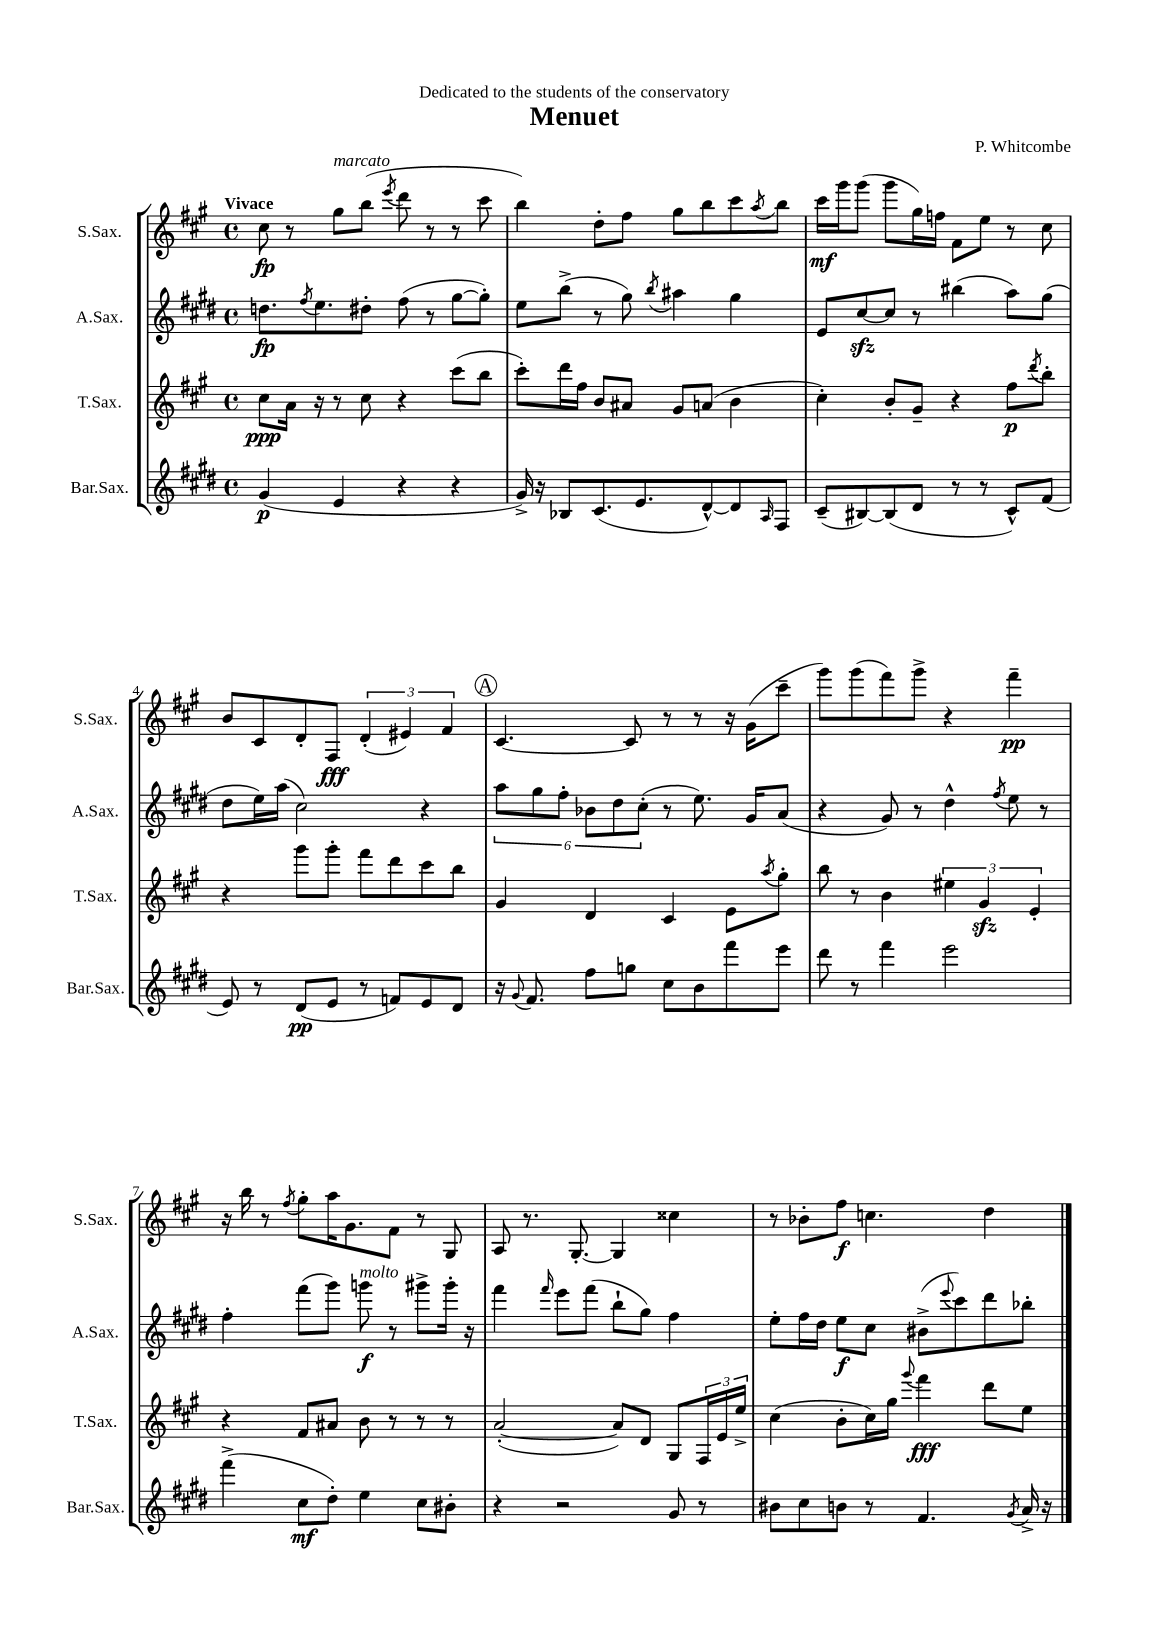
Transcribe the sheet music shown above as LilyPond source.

\header { title = "Menuet" composer = "P. Whitcombe" dedication = "Dedicated to the students of the conservatory" }
<<
\new StaffGroup <<
\new Staff = "s0" \with { instrumentName = "S.Sax." shortInstrumentName = "S.Sax." } {
    \clef treble \key a \major \defaultTimeSignature \time 4/4 \tempo "Vivace"
    cis''8\fp r8 gis''8^\markup { \italic "marcato" } b''8( \acciaccatura { e'''8 } d'''8 r8 r8 cis'''8 |
    b''4) d''8-. fis''8 gis''8 b''8 cis'''8 \acciaccatura { a''8 } b''8 |
    cis'''16\mf gis'''16 gis'''8( gis'''8 gis''16) f''16 fis'8 e''8 r8 cis''8 |
    b'8 cis'8 d'8-. fis8\fff \tuplet 3/2 { d'4-.( eis'4) fis'4 } |
    \mark \markup { \circle "A" } cis'4.~ cis'8 r8 r8 r16 gis'16( cis'''8-- |
    gis'''8) gis'''8( fis'''8) gis'''8-> r4 fis'''4--\pp |
    r16 b''16 r8 \acciaccatura { fis''8 } gis''8-. a''16 gis'8. fis'8 r8 gis8 |
    a8 r8. gis8.~-. gis4 cisis''4 |
    r8 bes'8-. fis''8\f c''4. d''4 \bar "|." |
}
\new Staff = "s1" \with { instrumentName = "A.Sax." shortInstrumentName = "A.Sax." } {
    \clef treble \key e \major \defaultTimeSignature \time 4/4
    d''8.\fp \acciaccatura { fis''8 } e''8. dis''8-. fis''8( r8 gis''8~ gis''8-.) |
    e''8 b''8->( r8 gis''8) \acciaccatura { b''8 } ais''4 gis''4 |
    e'8 cis''8~\sfz cis''8 r8 bis''4( a''8) gis''8( |
    dis''8 e''16) a''16( cis''2) r4 |
    \mark \markup { \circle "A" } \tuplet 6/4 { a''8 gis''8 fis''8-. bes'8 dis''8 cis''8-.( } r8 e''8.) gis'16 a'8( |
    r4 gis'8) r8 dis''4-^ \acciaccatura { fis''8 } e''8 r8 |
    fis''4-. fis'''8( gis'''8) g'''8\f^\markup { \italic "molto" } r8 gis'''8-> gis'''16-. r16 |
    fis'''4 \grace { fis'''16 } e'''8 fis'''8( b''8-! gis''8) fis''4 |
    e''8-. fis''16 dis''16 e''8\f cis''8 bis'8->( \appoggiatura { e'''8 } cis'''8) dis'''8 bes''8-. \bar "|." |
}
\new Staff = "s2" \with { instrumentName = "T.Sax." shortInstrumentName = "T.Sax." } {
    \clef treble \key a \major \defaultTimeSignature \time 4/4
    cis''8\ppp a'16 r16 r8 cis''8 r4 cis'''8( b''8 |
    cis'''8-.) d'''16 fis''16 b'8 ais'8 gis'8 a'8( b'4 |
    cis''4-.) b'8-. gis'8-- r4 fis''8\p \acciaccatura { d'''8 } b''8-. |
    r4 gis'''8 gis'''8-. fis'''8 d'''8 cis'''8 b''8 |
    \mark \markup { \circle "A" } gis'4 d'4 cis'4 e'8 \acciaccatura { a''8 } gis''8-. |
    b''8 r8 b'4 \tuplet 3/2 { eis''4 gis'4\sfz e'4-. } |
    r4 fis'8 ais'8 b'8 r8 r8 r8 |
    a'2~-.( a'8) d'8 gis8 \tuplet 3/2 { fis16 e'16 e''16-> } |
    cis''4( b'8-. cis''16) gis''16 \appoggiatura { gis'''8 } fis'''4\fff d'''8 e''8 \bar "|." |
}
\new Staff = "s3" \with { instrumentName = "Bar.Sax." shortInstrumentName = "Bar.Sax." } {
    \clef treble \key e \major \defaultTimeSignature \time 4/4
    gis'4\p( e'4 r4 r4 |
    gis'16->) r16 bes8 cis'8.( e'8. dis'8~-^) dis'8 \grace { a16 } fis8 |
    cis'8--( bis8~) bis8( dis'8 r8 r8 cis'8-^) fis'8( |
    e'8) r8 dis'8\pp( e'8 r8 f'8) e'8 dis'8 |
    \mark \markup { \circle "A" } r16 \appoggiatura { gis'8 } fis'8. fis''8 g''8 cis''8 b'8 fis'''8 e'''8 |
    dis'''8 r8 fis'''4 e'''2 |
    fis'''4->( cis''8\mf dis''8-.) e''4 cis''8 bis'8-. |
    r4 r2 gis'8 r8 |
    bis'8 cis''8 b'8 r8 fis'4. \acciaccatura { gis'8 } a'16-> r16 \bar "|." |
}
>>
>>
